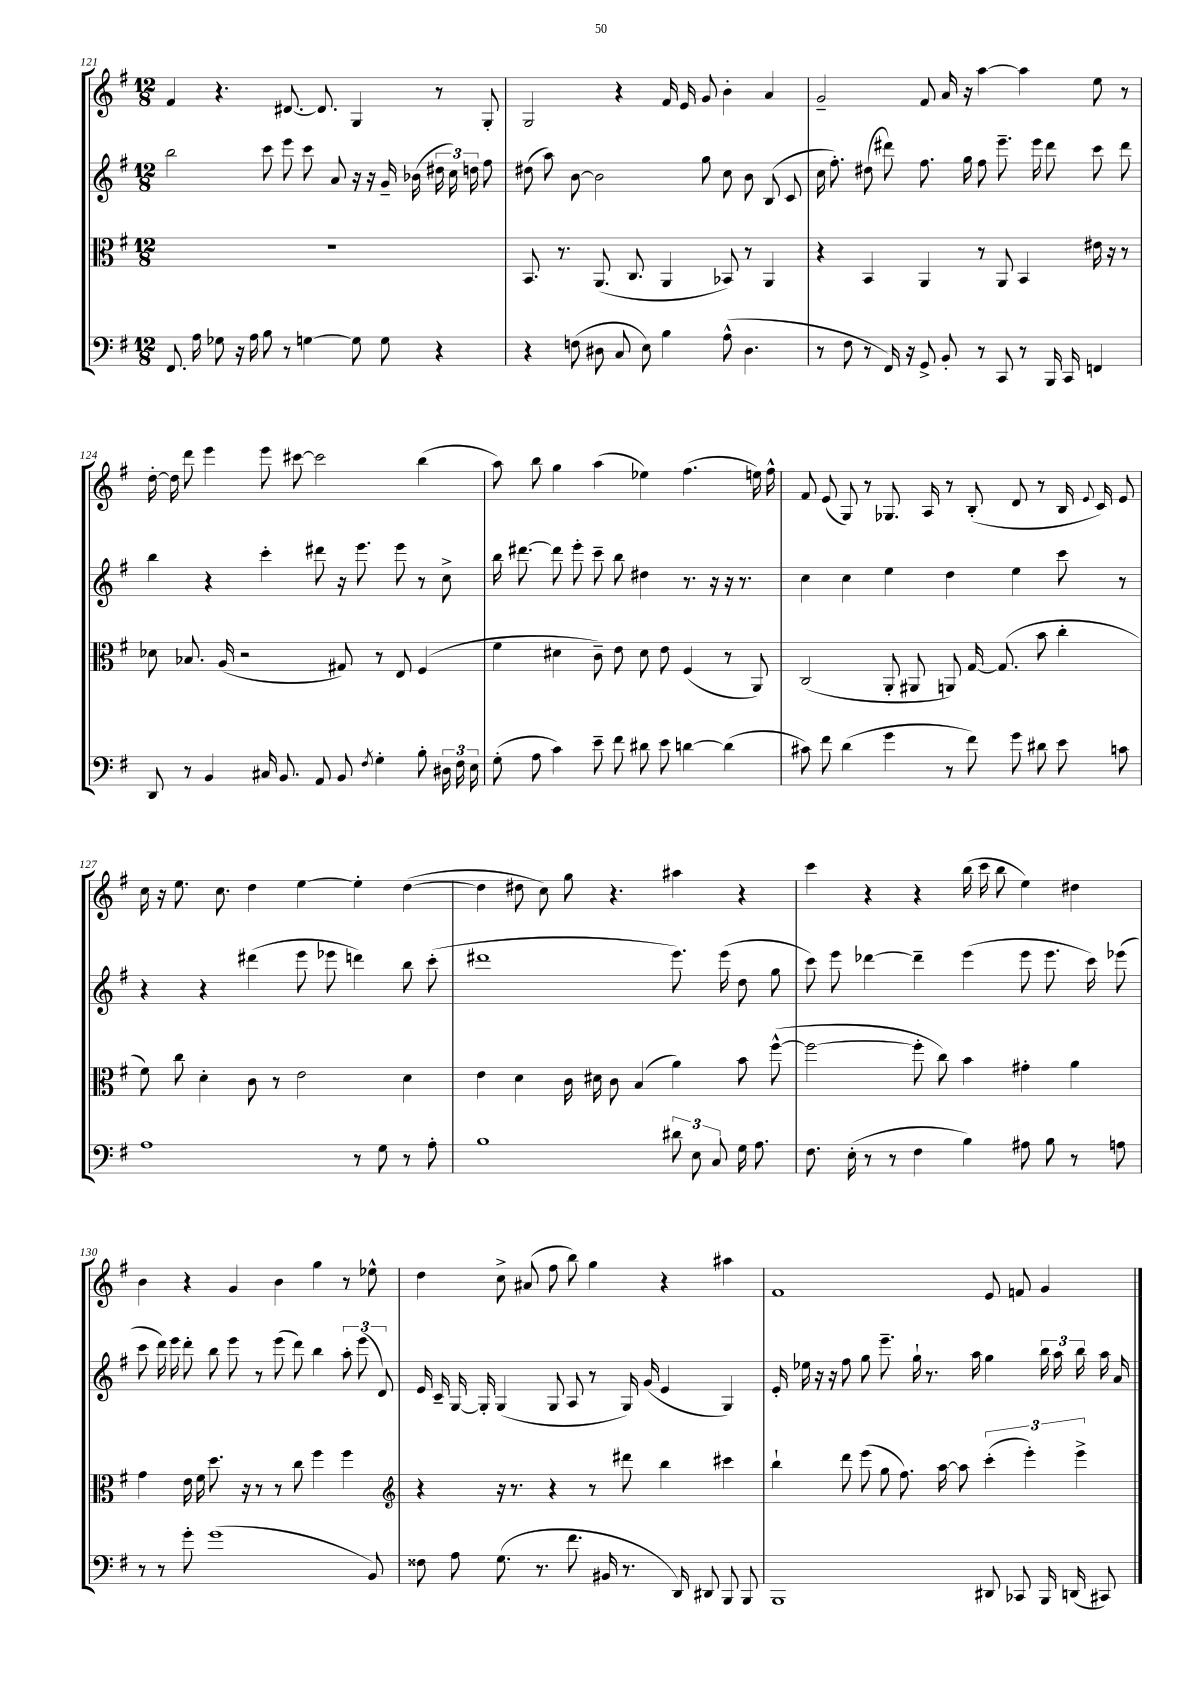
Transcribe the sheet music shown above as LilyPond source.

<<
\new StaffGroup <<
\new Staff = "s0" {
    \clef treble \key g \major \numericTimeSignature \time 12/8
    \autoBeamOff fis'4 r4. dis'8.~ dis'8. g4 r8 g8-. |
    g2 r4 fis'16 e'16 g'8 b'4-. a'4 |
    g'2-- fis'8 a'16 r16 a''4~ a''4 e''8 r8 |
    d''16~-. d''16 d'''8 e'''4 e'''8 cis'''8~ cis'''2 b''4( |
    a''8) b''8 g''4 a''4( ees''4) fis''4.( e''16) fis''16-^ |
    fis'8 e'8( g8) r8 ges8. a16 r8 b8-.( d'8 r8 b16 \appoggiatura { e'8 } c'16) e'8 |
    c''16 r16 e''8. c''8. d''4 e''4~ e''4-. d''4~( |
    d''4 dis''8 c''8) g''8 r4. ais''4 r4 |
    c'''4 r4 r4 b''16( c'''16 b''8 e''4) dis''4 |
    b'4 r4 g'4 b'4 g''4 r8 ees''8-^ |
    d''4 c''8-> ais'8( fis''8 b''8) g''4 r4 ais''4 |
    fis'1 e'8 f'8 g'4 \bar "|." |
}
\new Staff = "s1" {
    \clef treble \key g \major \numericTimeSignature \time 12/8
    \autoBeamOff b''2 c'''8 e'''8 c'''8 a'8 r16 r16 g'16-- bes'16( \tuplet 3/2 { dis''16 c''16) d''16 } fis''8 |
    dis''8( a''8) b'8~ b'2 g''8 c''8 b'8 b8( c'8 |
    c''16 fis''8.-.) dis''8( dis'''8) fis''8. g''16 fis''8 e'''8.-- e'''16 dis'''8 c'''8 dis'''8 |
    b''4 r4 c'''4-. dis'''8 r16 e'''8. e'''8 r8 c''8-> |
    b''16 dis'''8.~ dis'''8 e'''8-. c'''8-- b''8 dis''4 r8. r16 r16 r8. |
    c''4 c''4 e''4 d''4 e''4 c'''8 r8 |
    r4 r4 dis'''4( e'''8 ees'''8 d'''4) b''8 c'''8-.( |
    dis'''1 e'''8.) e'''16( d''8 g''8 |
    c'''8) e'''8 des'''4~ des'''4-- e'''4( e'''8 e'''8. c'''16) ees'''8( |
    c'''8 d'''16) e'''16 d'''8-. b''8 e'''8 r8 e'''8( d'''8) b''4 \tuplet 3/2 { a''8-. e'''8( d'8) } |
    e'16 c'16-- g16~ g16-. g4( g8 a8 r8 g16) g'16( e'4 g4) |
    e'16-. ees''16 r16 r16 fis''8 g''8 e'''8.-- g''16-! r8. a''16 g''4 \tuplet 3/2 { b''16 a''16 b''16 } a''16 a'16 \bar "|." |
}
\new Staff = "s2" {
    \clef alto \key g \major \numericTimeSignature \time 12/8
    \autoBeamOff R1. |
    b,8. r8. a,8.( c8. a,4 bes,8) r8 a,4 |
    r4 b,4 a,4 r8 a,8 b,4 eis'16 r16 r8 |
    des'8 bes8. a16( r2 gis8) r8 e8 fis4( |
    fis'4 dis'4 c'8--) e'8 dis'8 e'8 fis4( r8 a,8) |
    c2( a,8-. ais,8 a,8) g16~ g8.( b'8 c''4-. |
    fis'8) c''8 d'4-. c'8 r8 e'2 d'4 |
    e'4 d'4 c'16 dis'16 c'8 b4( a'4) b'8 fis''8~-^( |
    fis''2~ fis''8-. c''8) b'4 gis'4-. a'4 |
    g'4 e'16 fis'16 d''8. r16 r8 r8 c''8 fis''4 fis''4 |
    \clef treble r4 r16 r8. r4 r8 dis'''8 b''4 cis'''4 |
    b''4-! d'''8 e'''8( g''8 fis''8.) a''16~ a''8 \tuplet 3/2 { c'''4-.( e'''4-.) e'''4-> } \bar "|." |
}
\new Staff = "s3" {
    \clef bass \key g \major \numericTimeSignature \time 12/8
    \autoBeamOff fis,8. a16 ges8 r16 a16 b8 r8 g4~ g8 g8 r4 |
    r4 f8( dis8 c8 e8) b4 a8-^( dis4. |
    r8 fis8 r8 fis,16) r16 g,8-> b,8-. r8 c,8 r8 b,,16 c,16 f,4 |
    d,8 r8 b,4 cis16 b,8. a,8 b,8 \acciaccatura { fis8 } g4-. b8-. \tuplet 3/2 { dis16 fis16 e16 } |
    g8-.( a8 c'4) e'8-- fis'8 dis'8 e'8 d'4~ d'4( |
    cis'8) fis'8 d'4( g'4 r8 fis'8) g'8 dis'8 e'8 c'8 |
    a1 r8 g8 r8 a8-. |
    b1 \tuplet 3/2 { dis'8 e8 c8 } g16 a8. |
    fis8. e16-.( r8 r8 fis4 b4) ais8 b8 r8 a8 |
    r8 r8 g'8-. g'1( b,8) |
    fisis8 a8 g8.( r8. fis'8. bis,16 r8. d,16) dis,8 b,,8 b,,8 |
    b,,1 dis,8 ces,8 b,,16 d,16( cis,8) \bar "|." |
}
>>
>>
\layout { \context { \Score currentBarNumber = #121 } }
